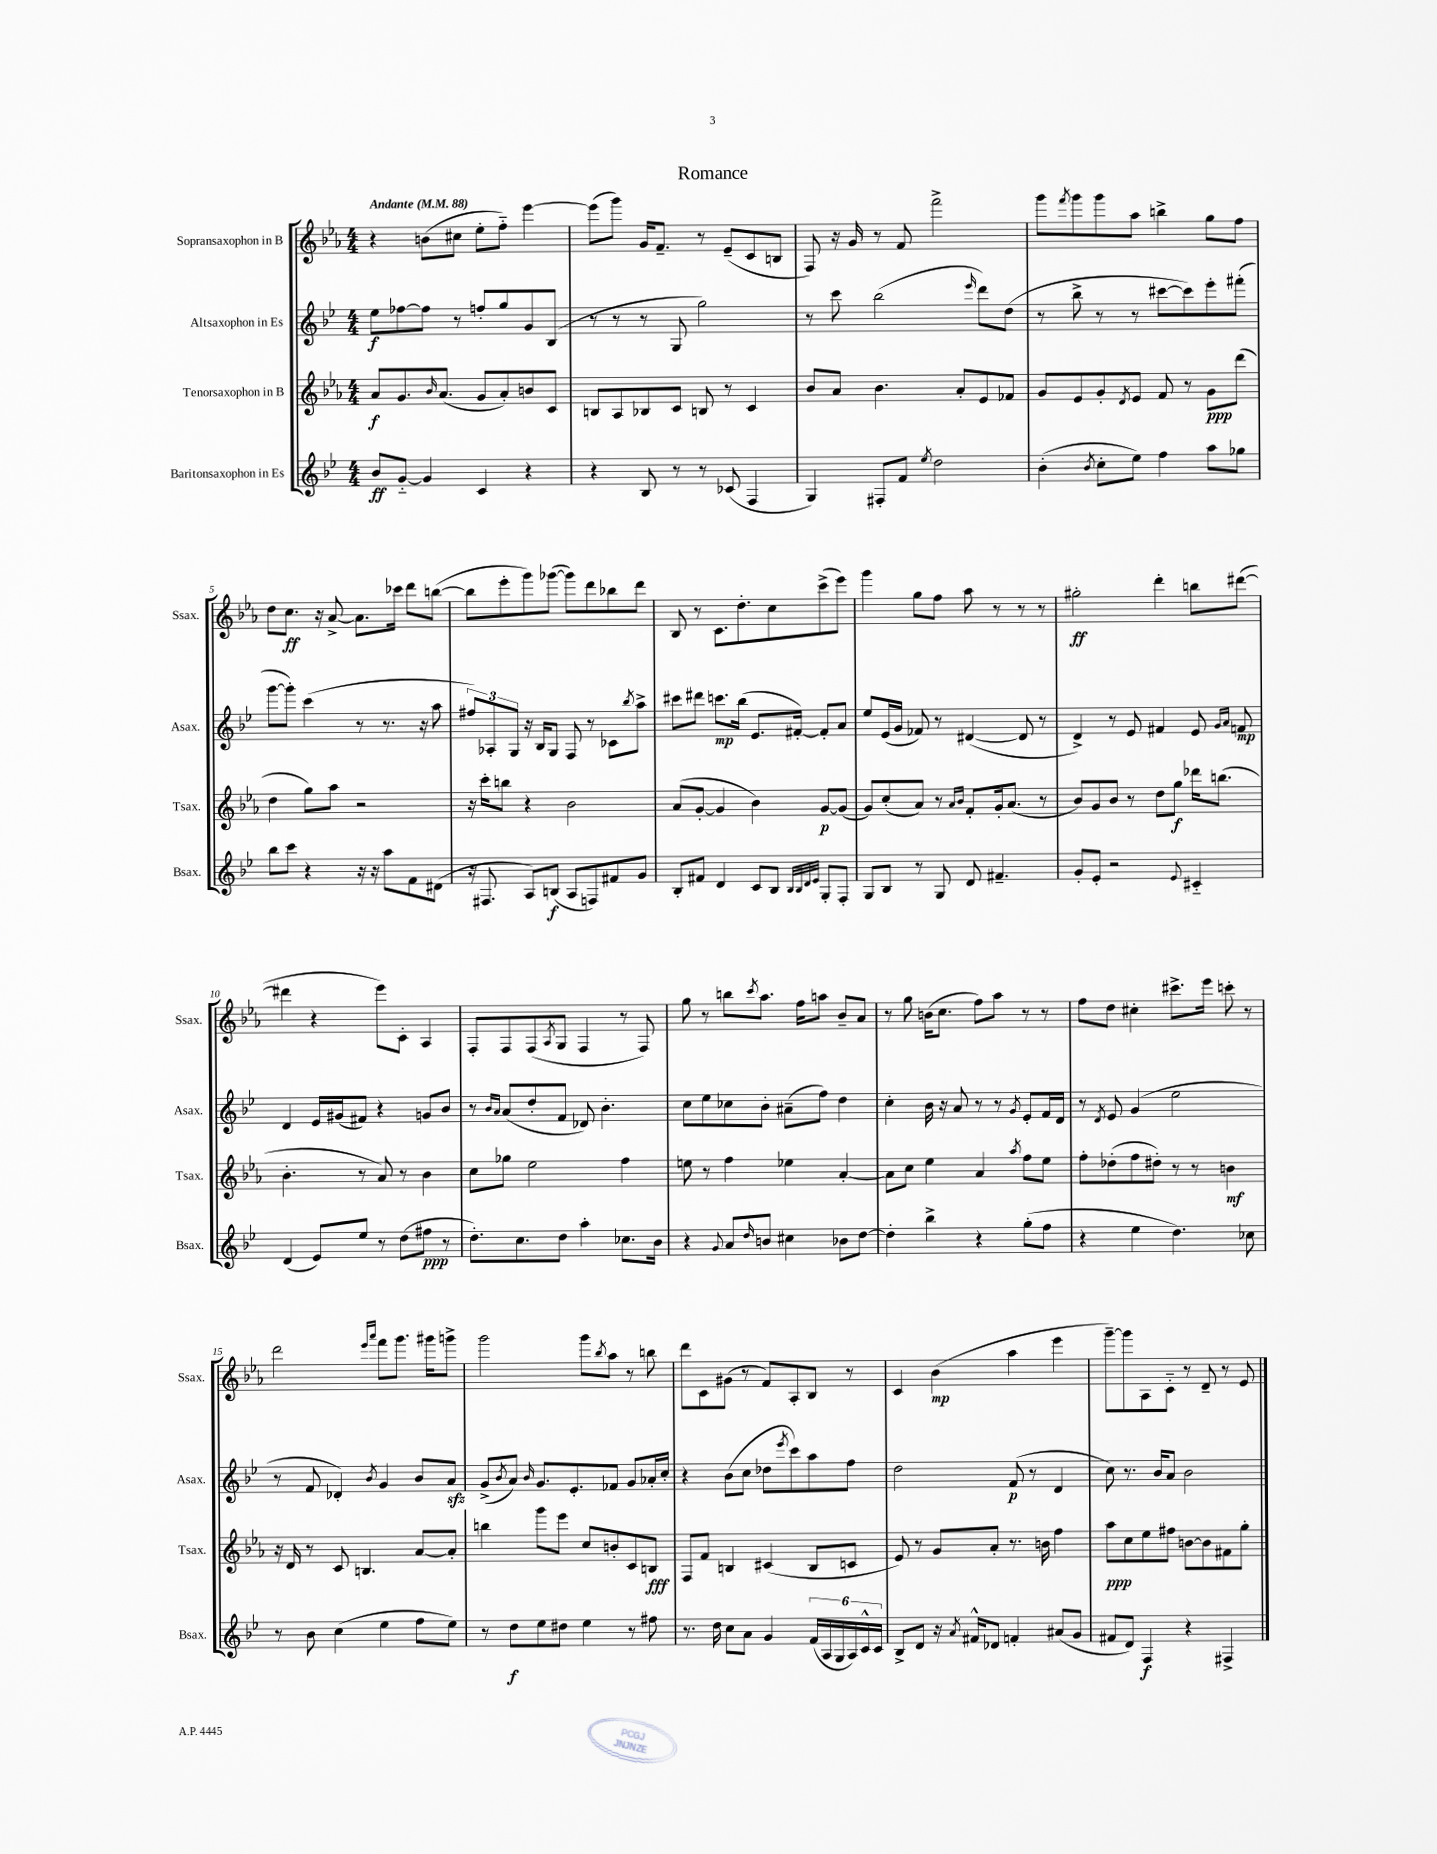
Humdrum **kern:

**kern	**kern	**kern	**kern
*staff4	*staff3	*staff2	*staff1
*clefG2	*clefG2	*clefG2	*clefG2
*k[b-e-]	*k[b-e-a-]	*k[b-e-]	*k[b-e-a-]
*M4/4	*M4/4	*M4/4	*M4/4
*MM88	*MM88	*MM88	*MM88
8b-/L	8a-/L	8ee-\L	4r
[8g'~/J	8.g/	[8ff-\	.
4g/]	.	8ff-\]J	(8b\L
.	16qqb-/	.	.
.	(8.a-/J	.	.
.	.	8r	8cc#\J
4c/	8g/L	8ff'/L	8ee-'\L
.	8a-'/)	8gg/	8ff'~\J)
4r	8b/	8g/	[4eee-\
.	8c/J	(8B-/J	.
=	=	=	=
4r	8B/L	8r	(8eee-\]L
.	8A-/	8r	8ggg\J)
8B-/	8B-/	8r	16g/LK
.	.	.	8.f~/J
8r	8c/J	8G/	.
8r	8B/	2gg\)	8r
(8c-/	8r	.	(8e-~/L
4F/	4c/	.	8c/
.	.	.	8B/J
=	=	=	=
4G/)	8b-/L	8r	8F/)
.	8a-/J	8ccc\	16r
.	.	.	16g/
8F#'/L	4.b-\	(2bb-\	8r
8f/J	.	.	8f/
8qee-/	.	.	.
2dd\	.	.	2fff^\
.	8a-'/L	.	.
.	.	16qqeee-/	.
.	8e-/	8ddd\L)	.
.	8f-/J	(8dd\J	.
=	=	=	=
(4b-'\	8g/L	8r	8ggg\L
.	.	.	8qfff/
.	8e-/	8bb-^\	8ggg\
8qb-/	.	.	.
8cc'\L	8g'/	8r	8ggg\
.	8qd/	.	.
8ee-\J)	8e-/J	8r	8aa-\J
4ff\	8f/	[8ccc#\L	4bb^\
.	8r	8ccc#\])	.
8aa\L	8g\L	8eee-'\	8gg\L
8gg-\J	(8ddd\J	(8fff#'\J	8ff\J
=	=	=	=
8bb-\L	4dd\	[8ggg\L	8dd\L
8ccc\J	.	8ggg'\]J)	8.cc\J
4r	8gg\L)	(4ccc\	.
.	.	.	16r
.	8aa-\J	.	[8a-^/
16r	2r	8r	8.a-\]L
16r	.	.	.
8aa\L	.	8.r	.
.	.	.	16ccc-\Jk
8f\	.	.	8ddd\L
.	.	16r	.
(8d#\J	.	8aa\	([8bb\J
=	=	=	=
16r	16r	12ff#/L)	8bb\]L
8.F#/	16ccc'\LK	.	.
.	.	12A-'/	.
.	8bb\J	.	8eee-'\
.	.	12G/J	.
8A/L)	4r	16r	8ggg\)
.	.	16B-/LK	.
(8B/J	.	8G/J	([8ggg-\J
8A/L	2b-\	8F/	8ggg-\]L)
8F/)	.	8r	8ddd\
8f#/	.	8c-\L	8bb-\
.	.	8qbb-/	.
8g/J	.	8aa^\J	8ddd\J
=	=	=	=
8B-'/L	(8a-/L	8ccc#\L	8B-/
8f#/J	[8g'/J	8ddd#\J	8r
4d/	4g/]	8.ccc\L	8.c\L
.	.	(16bb-\Jk	8.dd'\
8c/L	4b-\)	8.e-/L	.
8B-/J	.	.	8cc\
.	.	[16f#'/Jk)	.
32qqB-/LLL	.	.	.
32qqB-/	.	.	.
32qqd/	.	.	.
32qqe-/JJJ	.	.	.
8G'/L	[8g/L	8f#'/]L	(8ccc^\
8F'/J	(8g/]J	8a/J	8eee-\J)
=	=	=	=
8G/L	8g/L)	8ee-/L	4ggg\
8B-/J	(8cc'/	(16e-/L	.
.	.	16g/JJ	.
8r	8a-/J)	8f-/)	8gg\L
8G/	8r	8r	8ff\J
.	16qqa-/LL	.	.
.	16qqb-/JJ	.	.
8d/	8f'/L	([4d#/	8aa-\
4.f#~/	16g'/k	.	8r
.	(8.a-/J	.	.
.	.	8d#/]	8r
.	8r	8r	8r
=	=	=	=
8g'/L	8b-/L)	4d^/)	2gg#'\
8e-'/J	8g/	.	.
2r	8b-/J	8r	.
.	8r	8e-/	.
.	8dd\L	4f#/	4ddd'\
.	8gg\J	.	.
8qqe-/	.	.	.
4c#'~/	16ddd-\LK	8e-/	8bb\L
.	(8.bb\J	.	.
.	.	16qqg/LL	.
.	.	16qqa/JJ	.
.	.	8f/	([8ddd#\J
=	=	=	=
(4d/	4.b-'\	4d/	4ddd#\]
8e-/L)	.	16e-/LL	4r
.	.	(16g#/J	.
8ee-/J	8r	8f#/J)	.
8r	8a-/)	4r	8eee-\L)
(8dd\L	8r	.	8c'\J
8ff#\J	4b-\	8g/L	4A-/
8r	.	8b-/J	.
=	=	=	=
8.dd'\L)	8cc\L	8r	8F'/L
.	.	16qqb-/LL	.
.	.	16qqa/JJ	.
.	8gg-\J	(8a/L	8F/
8.cc\	.	.	.
.	2ee-\	8dd'/	(8F/
.	.	.	8qA-/
8dd\J	.	8f/J	8G/J
4aa'\	.	8d-/)	4F/
.	.	4.b-'\	.
8.cc-\L	4ff\	.	8r
.	.	.	8F/)
16b-\Jk	.	.	.
=	=	=	=
4r	8ee\	8cc\L	8gg\
.	8r	8ee-\	8r
8qqg/	.	.	.
8a/L	4ff\	8cc-\	8bb\L
16qqdd/	.	.	8qccc/
8b/J	.	8b-'\J	8.aa-\J
4cc#\	4ee-\	(8a#~\L	.
.	.	.	16ff\LK
.	.	8ff\J)	8aa\J
8b-\L	[4a-'/	4dd\	8b-~/L
[8dd\J	.	.	8a-/J
=	=	=	=
4dd'\]	8a-\]L	4cc'\	8r
.	8cc\J	.	8gg\
4bb-^\	4ee-\	16b-\	(16b\LK
.	.	16r	8.cc\J
.	.	8a/	.
4r	4a-/	8r	8ff\L)
.	.	8r	8aa-\J
.	8qaa-/	8qg/	.
(8gg'\L	8ff\L	8e-'/L	8r
8ff\J	8ee-\J	16f/L	8r
.	.	16d/JJ	.
=	=	=	=
4r	8ff'\L	8r	8ff\L
.	.	8qd/	.
.	(8dd-'\	8e-/	8dd\J
4ee-\	8ff\	(4g/	4cc#'\
.	8dd#'\J)	.	.
4.dd\)	8r	2ee-\	8.ccc#^\L
.	8r	.	.
.	.	.	16eee-\Jk
.	4b\	.	8ccc'\
8cc-\	.	.	8r
=	=	=	=
8r	16r	8r	2ddd\
.	16d/	.	.
8b-\	8r	8f/	.
(4cc\	8c/	4d-'/)	.
.	4.B/	.	.
.	.	.	16qqeee-/LL
.	.	8qb-/	16qqaaa-/JJ
4ee-\	.	4g/	8fff\L
.	.	.	8.ggg\J
8ff\L	[8a-/L	8b-/L	.
.	.	.	16ggg#\LK
8ee-\J)	8a-'/]J	8a/J	8ggg^\J
=	=	=	=
8r	4bb\	(8g^/L	2ggg\
.	.	8qb-/	.
8dd\L	.	8a/J)	.
.	.	16qqb-/	.
8ee-\	8ggg\L	8.g/L	.
8dd#\J	8eee-\J	.	.
.	.	8.e-'/	.
4ee-\	8cc/L	.	8ggg\L
.	.	.	8qbb-/
.	8b'/	8f-/J	8aa-\J
8r	8c/	8g/L	8r
8ff#\	8B/J	16a-'/L	8bb\
.	.	16cc'/JJ	.
=	=	=	=
8.r	8F/L	4r	8ddd\L
.	8f/J	.	8c\
16dd\	.	.	.
8cc\L	4B/	(8b-\L	(8g#\J
8a\J	.	8cc\J	8r
4g/	(4c#/	8dd-\L	8f/L)
.	.	8qeee-/	.
.	.	8ccc\)	8A-'/
(24f/LL	8B/L	8aa\	8B-/J
24A/	.	.	.
24G/	.	.	.
24A/)	8c/J	8ff\J	8r
24c^^/	.	.	.
24c/JJ	.	.	.
=	=	=	=
8B-^/L	8e-/)	2dd\	4c/
8d/J	8r	.	.
16r	8g/L	.	(4b-\
8qa/	.	.	.
16f#^^/LK	.	.	.
8d-/J	8a-'/J	.	.
4f'/	8.r	(8f/	4aa-\
.	.	8r	.
.	16b\	.	.
(8a#/L	4ff\	4d/	4eee-\
8g/J	.	.	.
=	=	=	=
8f#/L	8aa-\L	8cc\)	[8ggg~\L)
8d/J)	8cc\	8.r	8ggg\]
4F/	8ee-\	.	8A-\
.	.	16b-/LK	.
.	8ff#\J	8a/J	8c'~\J
4r	[8b\L	2b-\	8r
.	8b\]	.	8d~/
4F#^/	8f#\	.	8r
.	8gg'\J	.	8e-/
==	==	==	==
*-	*-	*-	*-
